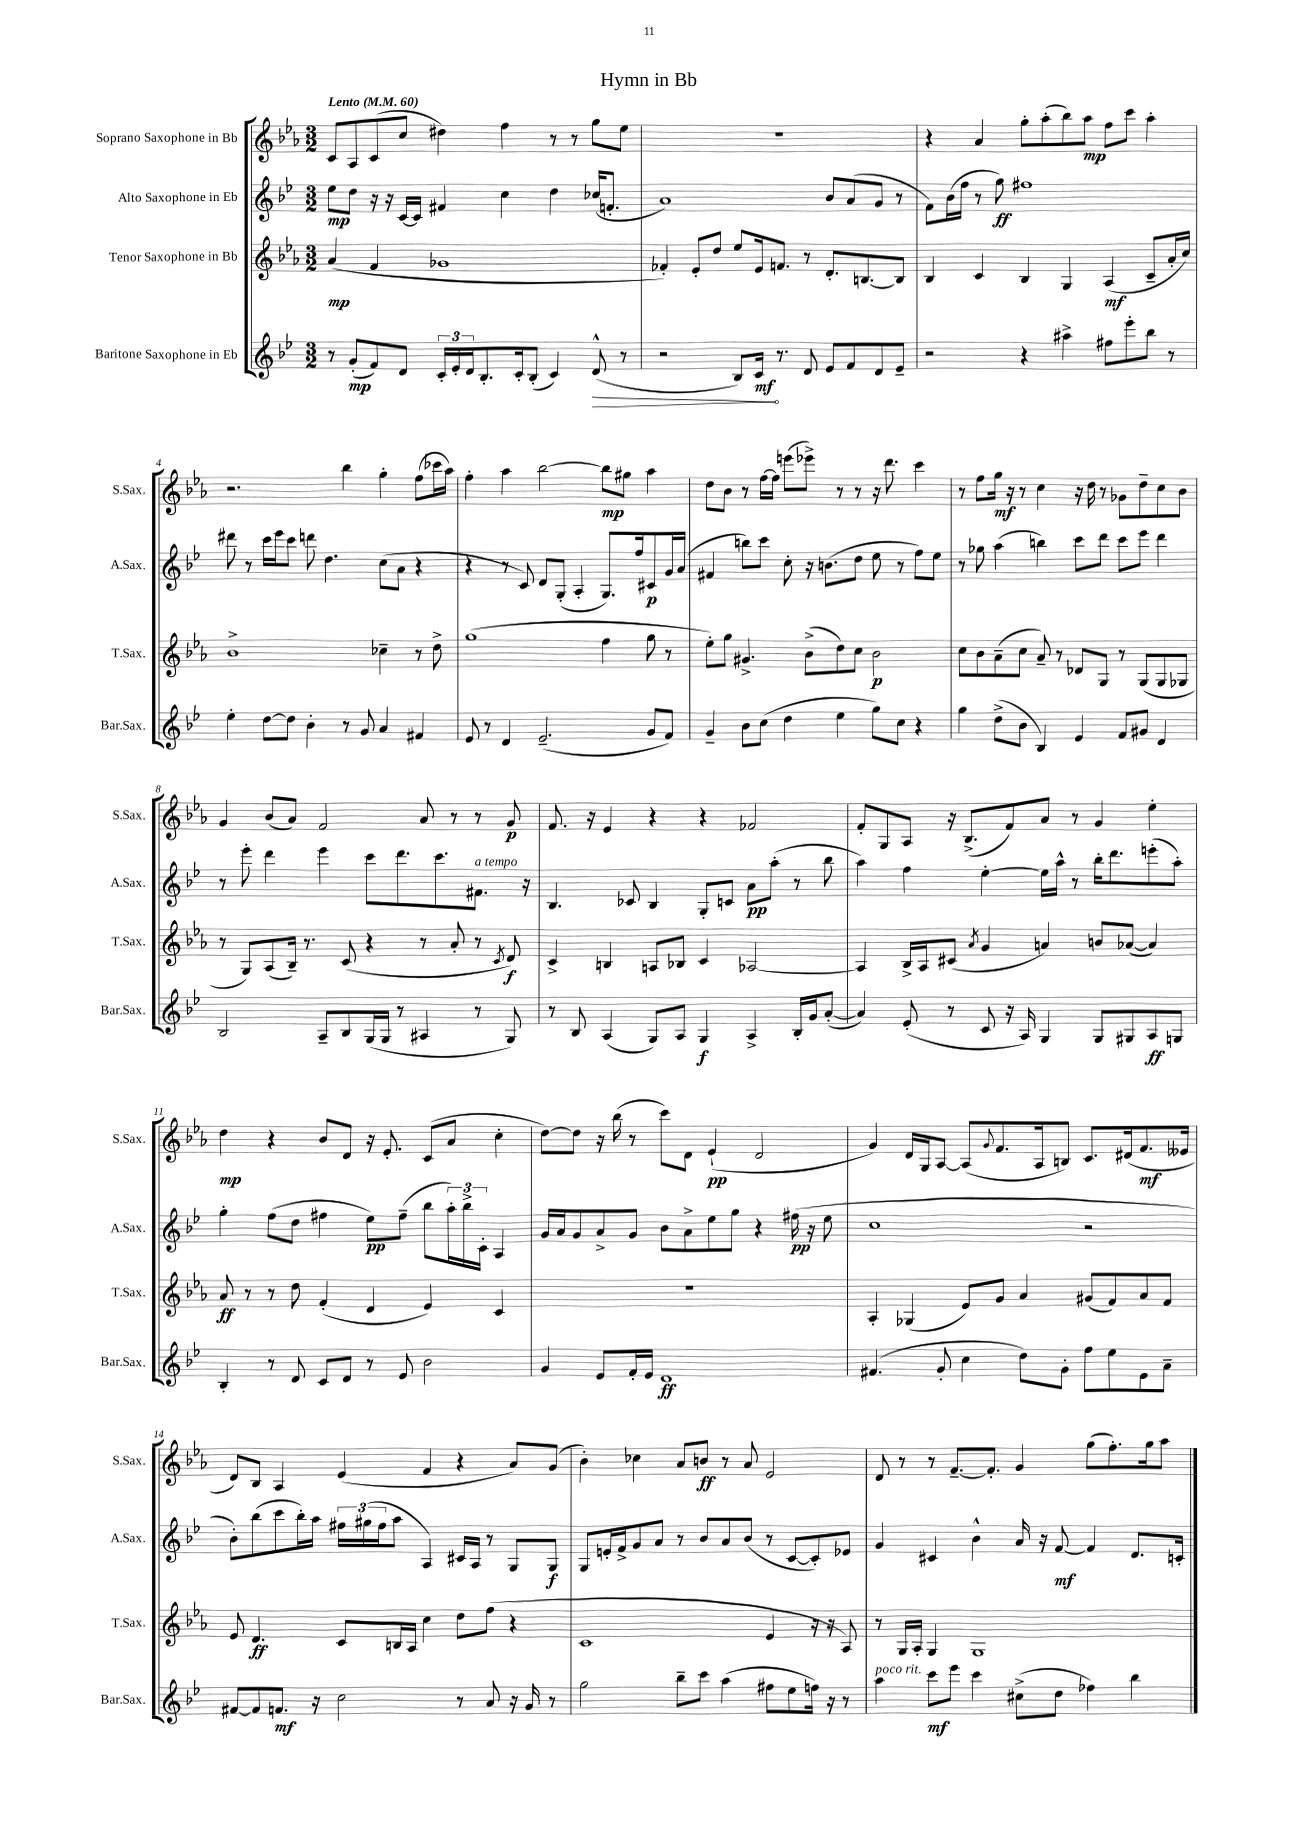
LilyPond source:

\header { title = "Hymn in Bb" }
<<
\new StaffGroup <<
\new Staff = "s0" \with { instrumentName = "Soprano Saxophone in Bb" shortInstrumentName = "S.Sax." } {
    \clef treble \key ees \major \numericTimeSignature \time 3/2 \tempo "Lento" 4 = 60
    c'8 aes8 c'8( c''8 dis''4) f''4 r8 r8 g''8 ees''8 |
    R1. |
    r4 aes'4 g''8-. aes''8-.( bes''8) aes''8\mp f''8 c'''8 aes''4-. |
    r2. bes''4 g''4-. f''8( ces'''16 aes''16) |
    f''4-. aes''4 bes''2~ bes''8\mp gis''8 aes''4 |
    d''8 bes'8 r8 f''16~ f''16 e'''8( ees'''8->) r8 r8 r16 d'''8. c'''4 |
    r8 f''8 g''16\mf r16 r8 c''4 r16 d''16 r8 ges'8 d''8-- c''8 bes'8 |
    g'4 bes'8( aes'8) f'2 aes'8 r8 r8 g'8\p |
    f'8. r16 ees'4 r4 r4 fes'2 |
    f'8-. g8 aes8 r16 bes8.->( f'8) aes'8 r8 g'4 ees''4-. |
    d''4\mp r4 bes'8 d'8 r16 ees'8.-. c'8( aes'8 c''4-. |
    d''8~) d''8 r16 bes''16( r8 c'''8) d'8 ees'4-!\pp( d'2 |
    g'4) d'16 g16 aes8~ aes8( \appoggiatura { g'8 } f'8. aes16 b8) c'8. dis'16( f'8.\mf eeses'16 |
    d'8) bes8 aes4 ees'4( f'4 r4 aes'8) g'8( |
    bes'4-.) ces''4 aes'8 b'8\ff r8 aes'8 ees'2 |
    d'8 r8 r8 f'8.~-- f'8.-. g'4 g''8( f''8.-.) g''16 aes''8 \bar "|." |
}
\new Staff = "s1" \with { instrumentName = "Alto Saxophone in Eb" shortInstrumentName = "A.Sax." } {
    \clef treble \key bes \major \numericTimeSignature \time 3/2
    ees''8\mp d''8 r16 r16 c'16~ c'16 fis'4 c''4 d''4 ces''16( f'8.-. |
    a'1) bes'8 a'8( g'8 r8 |
    f'8) bes'16( f''16 r8 g''8\ff) fis''1 |
    dis'''8 r8 c'''16 ees'''16 c'''8 d'''8 d''4. c''8( a'8 r4 |
    r4 r8 c'8) d'8 g8-.( a4-. g8.) f''16 cis'8\p g'16 a'16( |
    fis'4 b''8) c'''8 c''8-. r16 b'8.( d''8 ees''8 r8 f''8) ees''8 |
    r8 ges''8 a''4( b''4) c'''8 d'''8 c'''8 ees'''8 d'''4 |
    r8 ees'''8-. d'''4 ees'''4 c'''8 d'''8. c'''8. fis'8.^\markup { \italic "a tempo" } r16 |
    bes4. ces'8 bes4 g8-. c'8 a'8\pp a''8-.( r8 bes''8 |
    a''4) f''4 ees''4~-. ees''16 a''16-^ r8 bes''16-. d'''8. e'''8-.( a''8-.) |
    g''4-. f''8( d''8 fis''4 ees''8\pp) fis''8--( bes''8 \tuplet 3/2 { a''16-.) bes''16-> c'16-. } a4 |
    g'16 a'16 g'8 a'8-> g'8 bes'8 a'8-> ees''8 g''8 r4 fis''16\pp( r16 ees''8 |
    c''1 r2 |
    bes'8-.) bes''8( c'''8 bes''16-.) a''16 \tuplet 3/2 { fis''16 gis''16( fis''16 } a''8 a4) cis'16 a16 r8 g8 g8\f |
    g8 e'16-. f'16-> g'8 a'8 r8 bes'8 a'8 bes'8( r8 c'8~ c'8-.) ees'8 |
    g'4 cis'4 bes'4-^ a'16 r16 f'8~\mf f'4 d'8. c'16-. \bar "|." |
}
\new Staff = "s2" \with { instrumentName = "Tenor Saxophone in Bb" shortInstrumentName = "T.Sax." } {
    \clef treble \key ees \major \numericTimeSignature \time 3/2
    aes'4\mp( f'4 ges'1 |
    fes'4-.) ees'8-. d''8 ees''8 ees'16 f'8. r8 d'8.-. b8.~ b8 |
    bes4 c'4 bes4 g4 aes4\mf( c'8-- aes'16-. c''16) |
    bes'1-> ces''4-- r8 d''8-> |
    g''1( f''4 g''8 r8 |
    ees''8-.) g''8 gis'4.-> bes'8->( d''8) c''8 bes'2\p |
    c''8 bes'8 aes'8--( c''8 aes'8--) r8 des'8 g8 r8 g8( g8 ges8 |
    r8 g8) aes8( bes16--) r8. c'8( r4 r8 aes'8-. r8 \acciaccatura { c'8 } d'8\f) |
    c'4-> b4 a8 bes8 c'4 aes2~ |
    aes4 bes16-> aes16 cis'8( \acciaccatura { aes'8 } g'4 a'4) b'8 aes'8~( aes'4) |
    aes'8\ff r8 r8 d''8 f'4-.( d'4 ees'4) c'4 |
    R1. |
    aes4-. ges4( ees'8) g'8 aes'4 gis'8( f'8) aes'8 f'8 |
    ees'8 d'4.\ff c'8 b16 aes16 c''4 d''8 f''8( r4 |
    c'1 ees'4 r16 r16 aes8) |
    r8 g16 aes16-. g4 g1 \bar "|." |
}
\new Staff = "s3" \with { instrumentName = "Baritone Saxophone in Eb" shortInstrumentName = "Bar.Sax." } {
    \clef treble \key bes \major \numericTimeSignature \time 3/2
    r8 g'8-.\mp( f'8) d'8 \tuplet 3/2 { c'16-. ees'16-. d'16 } bes8.-. c'16-. bes8-.( c'4) \once \override Hairpin.circled-tip = ##t d'8-^\>( r8 |
    r2 bes8) c'16\mf\! r8. d'8 ees'8 f'8 d'8 ees'8-- |
    r2 r4 ais''4-> fis''8 ees'''8-. bes''8 r8 |
    ees''4-. d''8~ d''8 bes'4-. r8 g'8 a'4 fis'4 |
    ees'8 r8 d'4 ees'2.--( g'8 f'8) |
    g'4-- bes'8 c''8( d''4 ees''4 g''8) c''8 r4 |
    g''4 d''8->( bes'8 bes4) ees'4 f'8 gis'8 d'4 |
    bes2 a8-- bes8 g16( g16 r8 ais4 r8 g8) |
    r8 bes8 a4( g8) a8 g4\f a4-> bes16-. g'16 a'8~-.( |
    a'4) ees'8-.( r8 c'8 r16 a16) g4 g8 gis8 a8\ff g8 |
    bes4-. r8 d'8 c'8 d'8 r8 ees'8 bes'2 |
    g'4 ees'8 f'16-. ees'16 d'1\ff |
    fis'4.( g'8-. c''4 d''8) g'8-. f''8 ees''8 ees'8 a'8-- |
    fis'8~ fis'8 f'8.\mf r16 c''2 r8 a'8 r16 g'16 r8 |
    g''2 bes''8-- c'''8 a''4( fis''8 ees''8 f''16) r16 r8 |
    a''4^\markup { \italic "poco rit." } c'''8\mf ees'''8 c'''4 cis''8->( d''8 fes''4) bes''4 \bar "|." |
}
>>
>>
